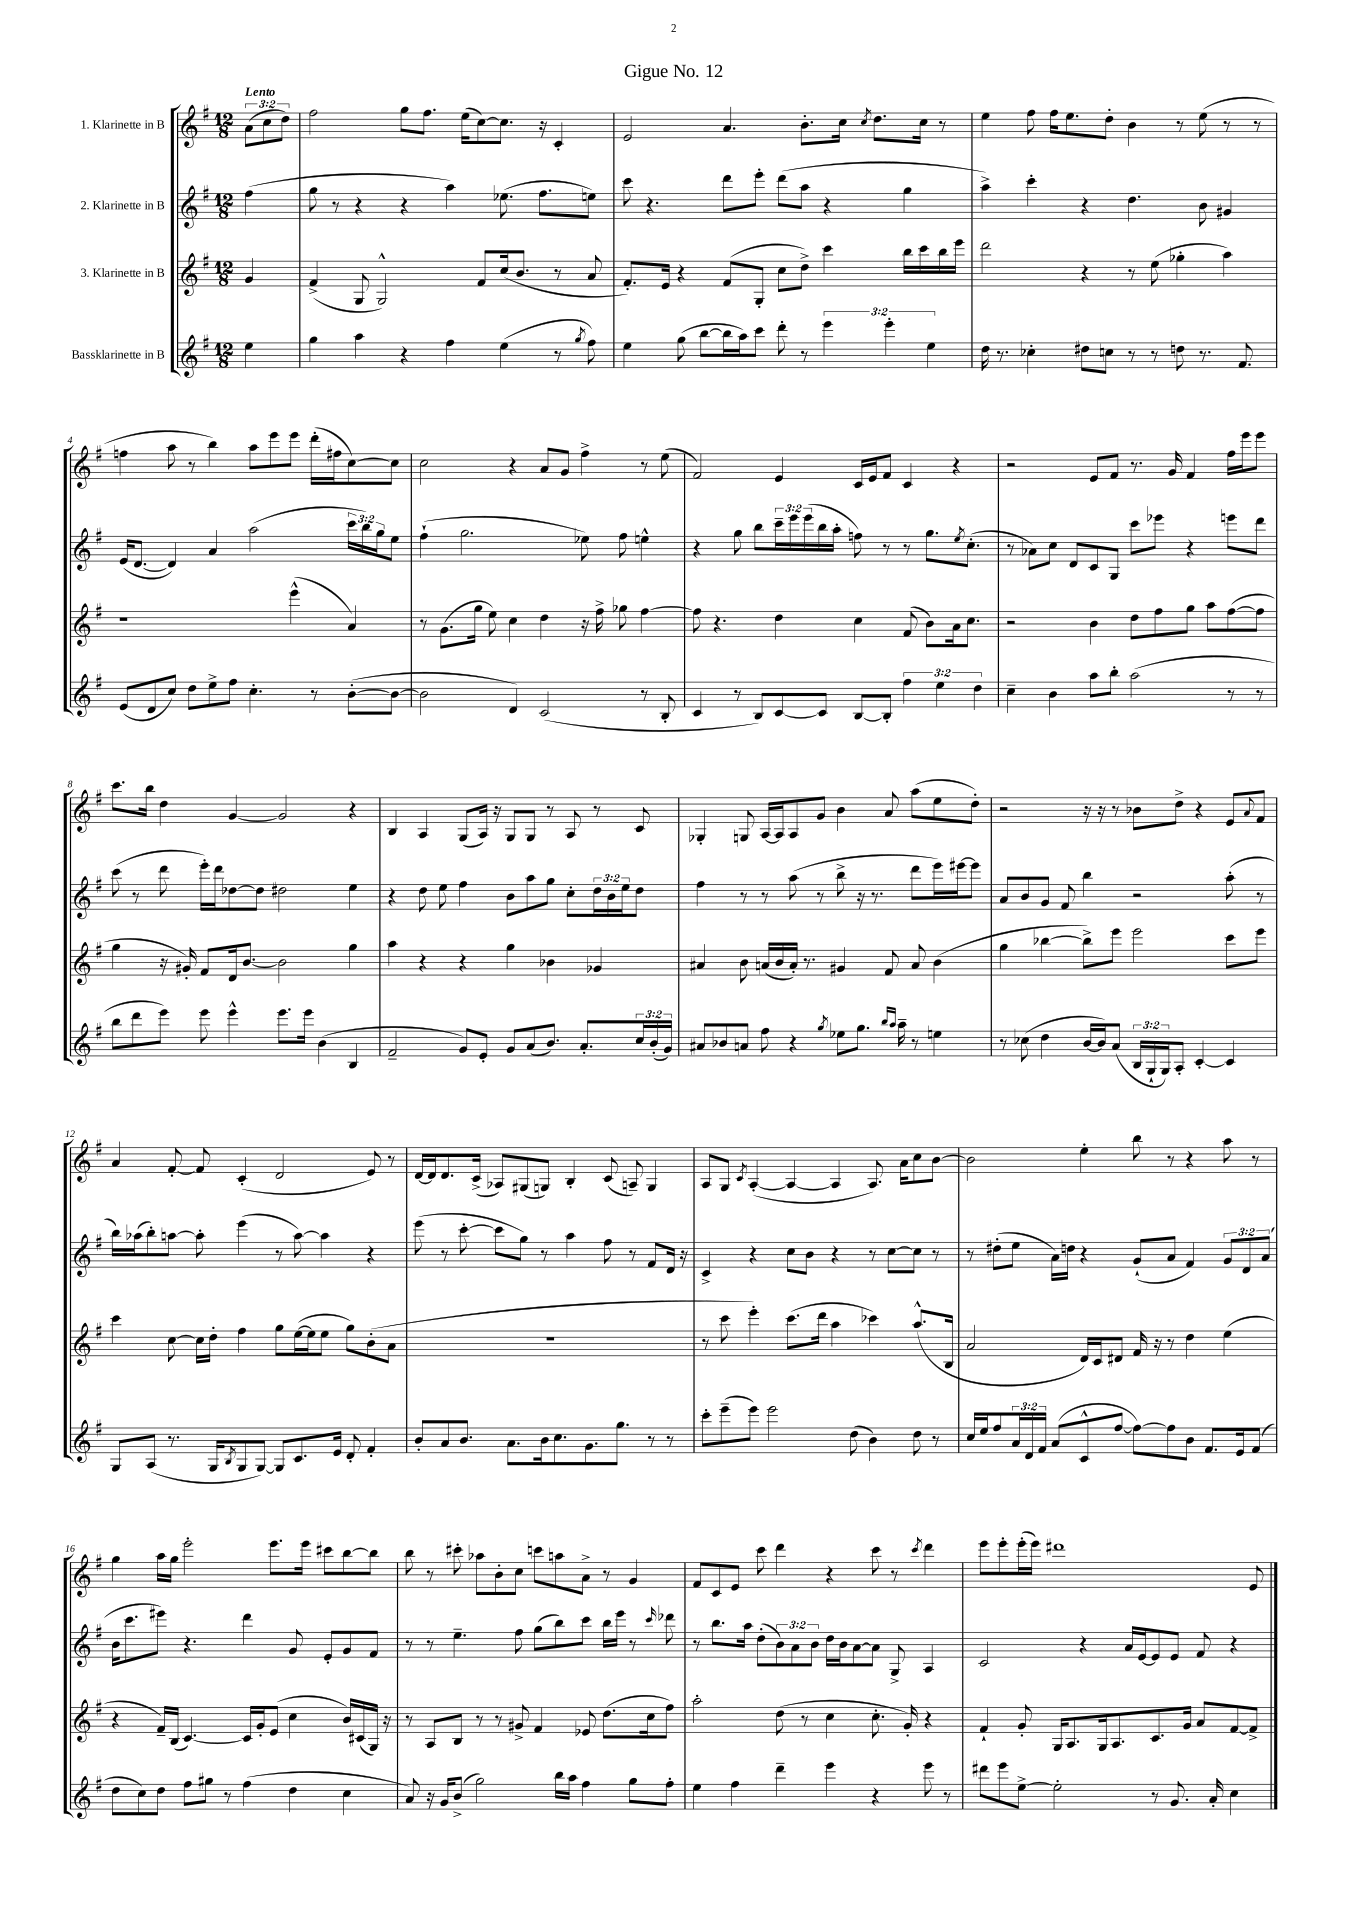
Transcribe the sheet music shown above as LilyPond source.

\header { title = "Gigue No. 12" }
<<
\new StaffGroup <<
\new Staff = "s0" \with { instrumentName = "1. Klarinette in B" } {
    \clef treble \key g \major \numericTimeSignature \time 12/8 \override Staff.TupletNumber.text = #tuplet-number::calc-fraction-text \partial 4 \tempo "Lento"
    \tuplet 3/2 { a'8( c''8 d''8) } |
    fis''2 g''8 fis''8. e''16( c''8~) c''8. r16 c'4-. |
    e'2 a'4. b'8.-. c''16 \acciaccatura { c''8 } d''8. c''16 r8 |
    e''4 fis''8 fis''16 e''8. d''8-. b'4 r8 e''8( r8 r8 |
    f''4 a''8 r8 b''4) a''8 e'''8 e'''8 d'''16-.( fis''16 c''8~) c''8 |
    c''2 r4 a'8 g'8 fis''4-> r8 e''8( |
    fis'2) e'4 c'16 e'16 fis'8 c'4 r4 |
    r2 e'8 fis'8 r8. g'16 fis'4 fis''16 e'''16 e'''8 |
    c'''8. b''16 d''4 g'4~ g'2 r4 |
    b4 a4 g8( a16) r16 g8 g8 r8 a8 r8 c'8 |
    ges4-. g8 a16~ a16 a8 g'8 b'4 a'8 a''8( e''8 d''8-.) |
    r2 r16 r16 r8 bes'8 d''8-> r4 e'8 \appoggiatura { a'8 } fis'8 |
    a'4 fis'8~-. fis'8 c'4-.( d'2 e'8) r8 |
    d'16~ d'16 d'8. c'16->( aes8) gis8( g8) b4-. c'8( a8--) g4 |
    a8 g8 \acciaccatura { c'8 } a4~-.( a4~ a4 a8.) a'16 c''8 b'8~ |
    b'2 e''4-. b''8 r8 r4 a''8 r8 |
    g''4 a''16 g''16 e'''2-. e'''8. e'''16 cis'''8 b''8~ b''8 |
    b''8 r8 cis'''8-. aes''8 b'8-. c''8 c'''8 a''8 a'8-> r8 g'4 |
    fis'8 c'8 e'8 c'''8 d'''4 r4 c'''8 r8 \acciaccatura { c'''8 } d'''4 |
    e'''8 e'''8-. e'''16-.( e'''16) dis'''1 e'8 \bar "|." |
}
\new Staff = "s1" \with { instrumentName = "2. Klarinette in B" } {
    \clef treble \key g \major \numericTimeSignature \time 12/8 \override Staff.TupletNumber.text = #tuplet-number::calc-fraction-text \partial 4
    fis''4( |
    g''8 r8 r4 r4 a''4) ees''8.( fis''8. e''8) |
    c'''8 r4. d'''8 e'''8-. d'''8( a''8 r4 g''4 |
    a''4->) c'''4-. r4 d''4. b'8 gis'4 |
    e'16( d'8.~ d'4) a'4 a''2( \tuplet 3/2 { c'''16 b''16) g''16 } e''8 |
    fis''4-!( g''2. ees''8) fis''8 e''4-^ |
    r4 g''8 b''8 \tuplet 3/2 { c'''16-- e'''16 e'''16( } b''16 a''16-. f''8) r8 r8 g''8. \acciaccatura { e''8 } c''8.-.( |
    r8 aes'8) c''8 d'8 c'8 g8 c'''8 ees'''8 r4 e'''8 d'''8 |
    c'''8( r8 d'''8 e'''16-.) d'''16 des''8~ des''8 dis''2 e''4 |
    r4 d''8 e''8 fis''4 b'8 a''8 g''8 c''8-. \tuplet 3/2 { d''16 b'16 e''16 } d''8 |
    fis''4 r8 r8 a''8( r8 b''8-> r16 r8. d'''8 e'''16) eis'''16~ eis'''8 |
    a'8 b'8 g'8 fis'8 b''4 r2 a''8-.( r8 |
    b''16) aes''16( b''8-.) a''8~ a''8-. e'''4( r8 a''8~) a''4 r4 |
    e'''8( r8 c'''8~-. c'''8 g''8) r8 a''4 fis''8 r8 fis'8 d'16 r16 |
    c'4-> r4 c''8 b'8 r4 r8 c''8~ c''8 r8 |
    r8 dis''8-.( e''8 a'16) d''16 r4 g'8-!( a'8 fis'4) \tuplet 3/2 { g'8 d'8 a'8( } |
    b'16 c'''8. eis'''8) r4. d'''4 g'8 e'8-. g'8 fis'8 |
    r8 r8 e''4.-- fis''8 g''8( b''8) c'''8 b''16 e'''16 r8 \grace { c'''16 } des'''8 |
    r8 b''8. a''16 d''8-.( \tuplet 3/2 { b'8) a'8 b'8 } d''16 b'16 a'8~ a'8 g8-> a4 |
    c'2 r4 a'16 e'16~ e'8 e'8 fis'8 r4 \bar "|." |
}
\new Staff = "s2" \with { instrumentName = "3. Klarinette in B" } {
    \clef treble \key g \major \numericTimeSignature \time 12/8 \partial 4
    g'4 |
    fis'4->( g8 g2-^) fis'8 c''16( b'8. r8 a'8 |
    fis'8.-.) e'16 r4 fis'8( g8-. c''8 d''8->) c'''4 b''16 c'''16 b''16 e'''16 |
    d'''2 r4 r8 e''8( ges''4-. a''4) |
    r1 e'''4-^( a'4) |
    r8 g'8.( g''16 e''8) c''4 d''4 r16 fis''16-> ges''8 fis''4~ |
    fis''8 r4. d''4 c''4 fis'8( b'8) a'16 c''8. |
    r2 b'4 d''8 fis''8 g''8 a''8 fis''8~( fis''8 |
    g''4 r16 gis'16-.) fis'8 d'16 b'8.~ b'2 g''4 |
    a''4 r4 r4 g''4 bes'4 ges'4 |
    ais'4 b'8 a'16( b'16 a'16-.) r8. gis'4 fis'8 a'8 b'4( |
    g''4 bes''4~ bes''8->) e'''8 e'''2 c'''8 e'''8 |
    c'''4 c''8~ c''16 d''16-. fis''4 g''8 e''16~( e''16 e''8 g''8) b'8-.( a'8 |
    R1. |
    r8 c'''8 e'''4-.) c'''8.( d'''16 a''4 ces'''4) a''8.-^( b16 |
    a'2 d'16) c'16 dis'8 fis'16 r16 r8 d''4 e''4( |
    r4 fis'16--) b16( c'4.~) c'16 g'16-. e'8( c''4 b'16) cis'16( g16) r16 |
    r8 a8 b8 r8 r8 gis'8-> fis'4 ees'8 d''8.( c''16 fis''8) |
    a''2-. d''8( r8 c''4 c''8.-. g'16-.) r4 |
    fis'4-! g'8-. g16 a8. g16 a8. c'8. g'16 a'8 fis'8~ fis'8-> \bar "|." |
}
\new Staff = "s3" \with { instrumentName = "Bassklarinette in B" } {
    \clef treble \key g \major \numericTimeSignature \time 12/8 \override Staff.TupletNumber.text = #tuplet-number::calc-fraction-text \partial 4
    e''4 |
    g''4 a''4 r4 fis''4 e''4( r8 \acciaccatura { g''8 } fis''8) |
    e''4 g''8( b''8~ b''16 a''16) c'''8 d'''8-. r8 \tuplet 3/2 { e'''4 e'''4-. e''4 } |
    d''16 r8. ces''4-. dis''8 c''8 r8 r8 d''8 r8. fis'8. |
    e'8( d'8 c''8) d''8 e''8-> fis''8 c''4.-. r8 b'8~-.( b'8~ |
    b'2 d'4) c'2( r8 b8-. |
    c'4 r8 b8) c'8~ c'8 b8~ b8-. \tuplet 3/2 { fis''4 e''4 d''4 } |
    c''4-- b'4 a''8 b''8-. a''2( r8 r8 |
    b''8 d'''8 e'''8) e'''8 e'''4-^ e'''8. e'''16 b'4( b4 |
    fis'2-- g'8) e'8-. g'8 a'8( b'8.) a'8.-. \tuplet 3/2 { c''16 b'16-.( g'16) } |
    ais'8 bes'8 a'8 fis''8 r4 \acciaccatura { g''8 } ees''8 g''8. \grace { b''16 a''16 } a''16-- r8 e''4 |
    r8 ces''8( d''4 b'16~ b'16) a'8( \tuplet 3/2 { b16 g16-! g16) } a8-. c'4~-. c'4 |
    g8 a8( r8. g16 \acciaccatura { b8 } g8 g8~) g8 c'8. e'16 d'8-. fis'4-. |
    b'8-. a'8 b'8. a'8. b'16 c''8. g'8. g''8. r8 r8 |
    c'''8-. e'''8--( e'''8) e'''2 d''8( b'4) d''8 r8 |
    c''16 e''16 fis''8 \tuplet 3/2 { a'16 d'16 fis'16 } a'8( c'8-^ fis''8~ fis''8~) fis''8 b'8 fis'8. e'16 fis'8( |
    d''8 c''8) d''8 fis''8 gis''8 r8 fis''4( d''4 c''4 |
    a'8) r16 g'16 b'8->( g''2) b''16 a''16 fis''4 g''8 fis''8-. |
    e''4 fis''4 d'''4-- e'''4 r4 e'''8 r8 |
    dis'''8 e'''8 e''8~-> e''2-. r8 g'8. a'16-. c''4 \bar "|." |
}
>>
>>
